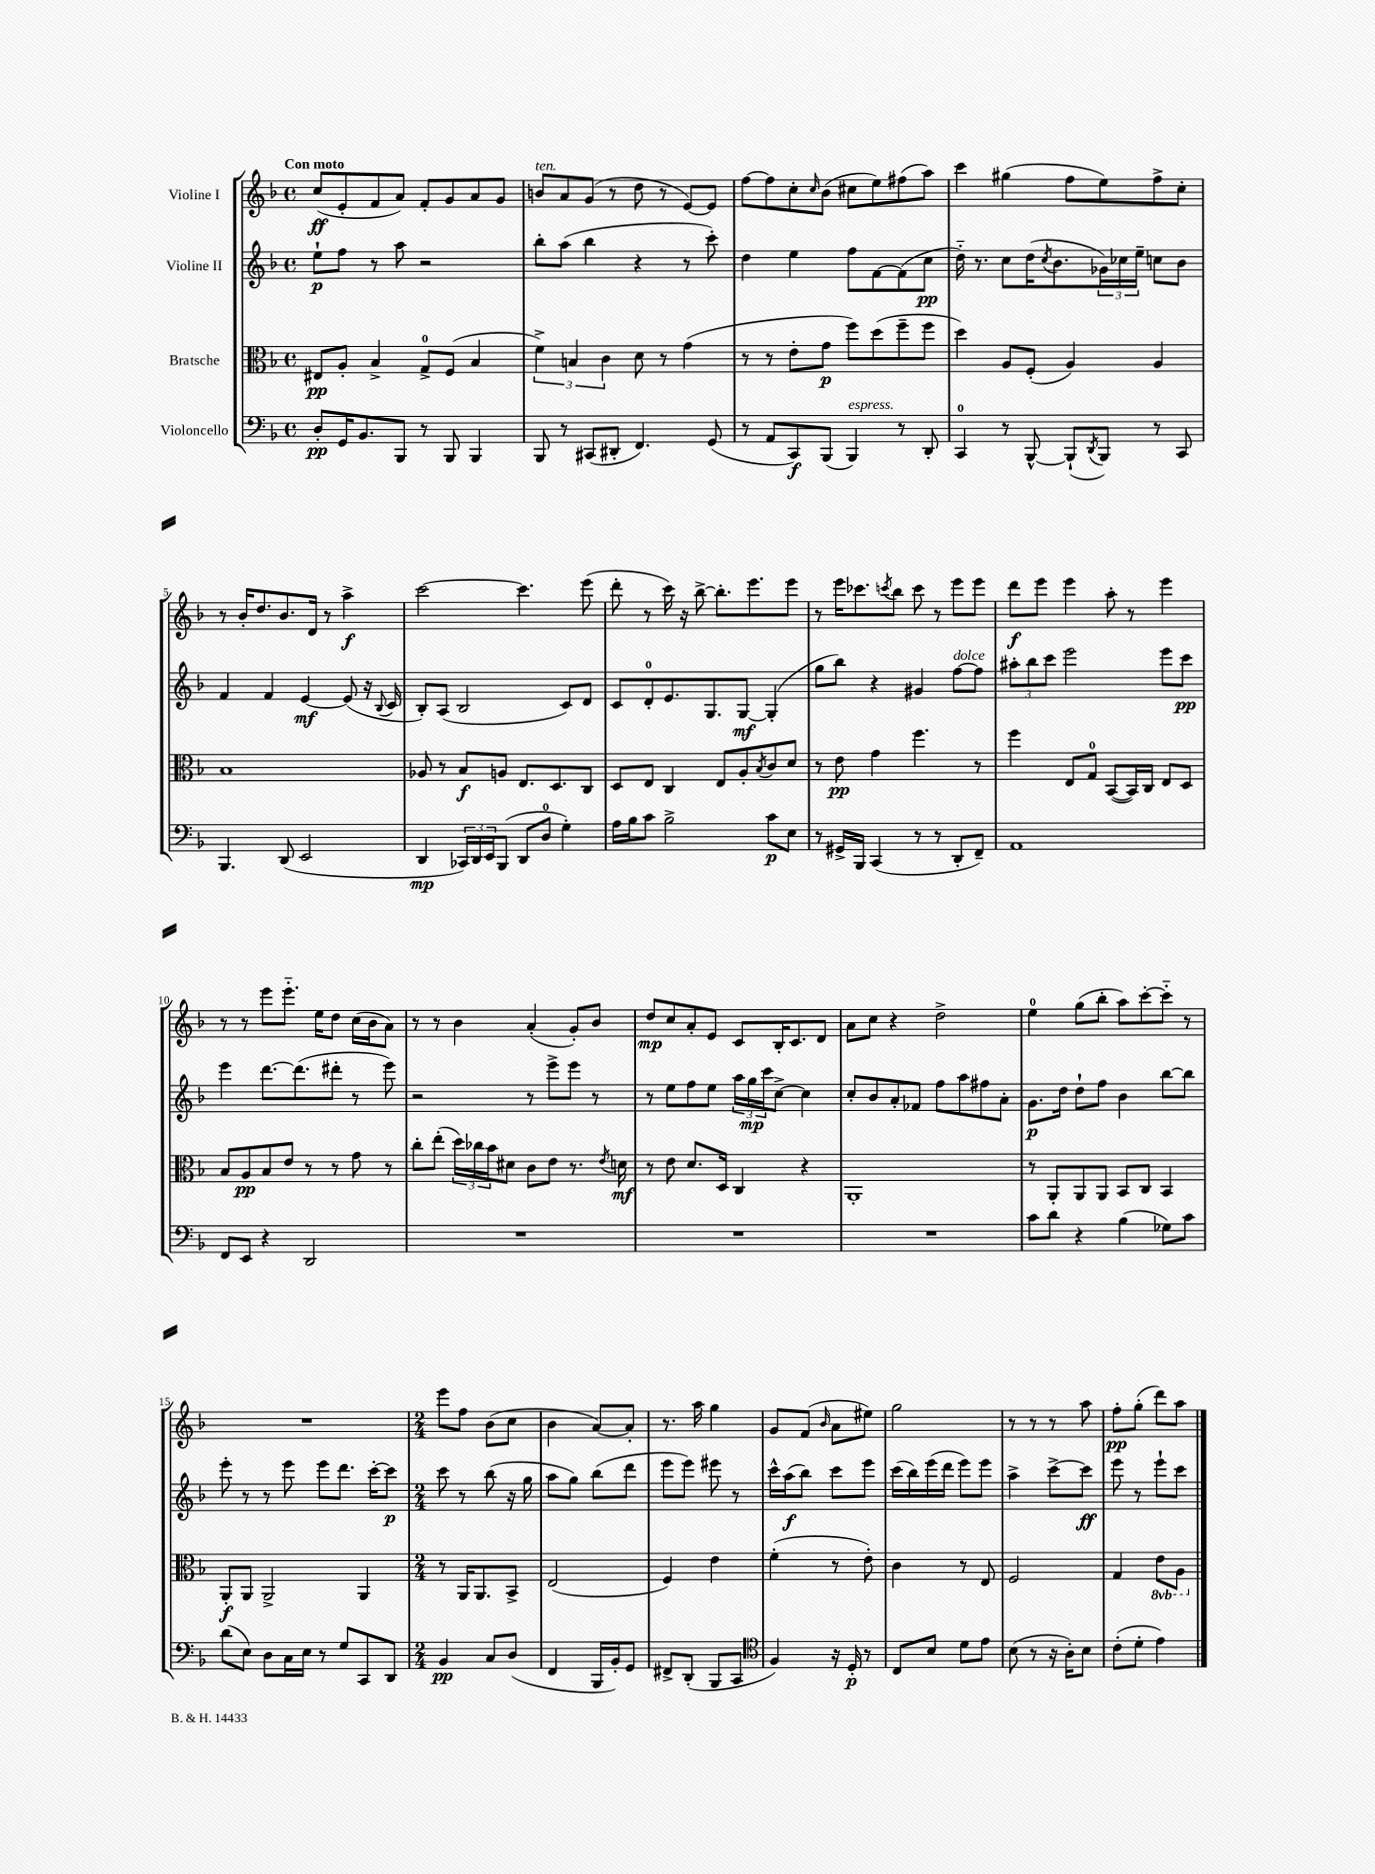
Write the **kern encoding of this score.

**kern	**dynam	**kern	**dynam	**kern	**dynam	**kern	**dynam
*part4	*part4	*part3	*part3	*part2	*part2	*part1	*part1
*staff4	*staff4	*staff3	*staff3	*staff2	*staff2	*staff1	*staff1
*I"Violoncello	*	*I"Bratsche	*	*I"Violine II	*	*I"Violine I	*
*clefF4	*	*clefC3	*	*clefG2	*	*clefG2	*
*k[b-]	*	*k[b-]	*	*k[b-]	*	*k[b-]	*
*M4/4	*	*M4/4	*	*M4/4	*	*M4/4	*
*met(c)	*	*met(c)	*	*met(c)	*	*met(c)	*
=1	=1	=1	=1	=1	=1	=1	=1
!	!	!	!	!	!	!LO:TX:a:B:t=Con moto	!
8D'/L	pp	8E#X/L	pp	8ee`\L	p	(8cc/L	ff
16GG/K	.	8A'/J	.	8ff\J	.	8e'/	.
8.BB-/	.	.	.	.	.	.	.
.	.	4B-^/	.	8r	.	8f/	.
8BBB-/J	.	.	.	8aa\	.	8a/J)	.
8r	.	8G^/L	.	2r	.	8f'/L	.
8BBB-/	.	(8F/J	.	.	.	8g/	.
4BBB-/	.	4B-/	.	.	.	8a/	.
.	.	.	.	.	.	8g/J	.
=2	=2	=2	=2	=2	=2	=2	=2
!	!	!	!	!	!	!LO:TX:a:i:t=ten.	!
8BBB-/	.	6f^\)	.	8bb-'\L	.	8bn/L	.
8r	.	.	.	(8aa\J	.	8a/	.
.	.	6Bn/	.	.	.	.	.
(8CC#X/L	.	.	.	4bb-\	.	(8g/J	.
.	.	6c\	.	.	.	.	.
8DD#X'/J	.	.	.	.	.	8r	.
4.FF/)	.	8d\	.	4r	.	8dd\	.
.	.	8r	.	.	.	8r	.
.	.	(4g\	.	8r	.	[8e/L)	.
(8GG/	.	.	.	8ccc'\)	.	8e/J]	.
=3	=3	=3	=3	=3	=3	=3	=3
8r	.	8r	.	4dd\	.	[8ff\L	.
8AA/L	.	8r	.	.	.	8ff\]	.
8CC/)	f	8e'\L	.	4ee\	.	8cc'\	.
.	.	.	.	.	.	16qqcc/	.
(8BBB-/J	.	8g\J	p	.	.	(8b-\J	.
!LO:TX:a:i:t=espress.	!	!	!	!	!	!	!
4BBB-/)	.	8ff\L)	.	8ff\L	.	8cc#X\L	.
.	.	(8dd\	.	[8f\	.	8ee\)	.
8r	.	8ff~\	.	(8f\]	.	(8ff#X\	.
8DD'/	.	8ff\J	.	8cc\J	pp	8aa\J)	.
=4	=4	=4	=4	=4	=4	=4	=4
4CC/	.	4dd\)	.	16dd\)	.	4ccc\	.
.	.	.	.	8.r	.	.	.
8r	.	8A/L	.	8cc\L	.	(4gg#X\	.
[8BBB-^^/	.	(8F'/J	.	(16dd\K	.	.	.
.	.	.	.	8qcc/	.	.	.
.	.	.	.	8.b-\	.	.	.
(8BBB-`/L]	.	4A/)	.	.	.	8ff\L	.
8qDD/	.	.	.	.	.	.	.
8BBB-/J)	.	.	.	24g-X\L)	.	8ee\)	.
.	.	.	.	24cc-X\	.	.	.
.	.	.	.	24ee~\JJ	.	.	.
8r	.	4A/	.	8ccn\L	.	8ff^\	.
8CC/	.	.	.	8b-\J	.	8cc'\J	.
!!LO:LB:g=z
=5	=5	=5	=5	=5	=5	=5	=5
4.BBB-/	.	1B-	.	4f/	.	8r	.
.	.	.	.	.	.	16b-'/KL	.
.	.	.	.	.	.	8.dd/	.
.	.	.	.	4f/	.	.	.
(8DD/	.	.	.	.	.	8.b-/	.
2EE/	.	.	.	[4e/	mf	.	.
.	.	.	.	.	.	16d/Jk	.
.	.	.	.	.	.	8r	.
.	.	.	.	(8e/]	.	4aa^\	f
.	.	.	.	16r	.	.	.
.	.	.	.	8qqB-/	.	.	.
.	.	.	.	16c/	.	.	.
=6	=6	=6	=6	=6	=6	=6	=6
4DD/	mp	8A-X/	.	8B-'/L)	.	[2ccc\	.
.	.	8r	.	(8A/J	.	.	.
24CC-X/LL)	.	8B-/L	f	2B-/	.	.	.
24DD/	.	.	.	.	.	.	.
24EE/J	.	.	.	.	.	.	.
(8BBB-/J	.	8An/J	.	.	.	.	.
8DD/L	.	8.E/L	.	.	.	4.ccc\]	.
8D/J	.	.	.	.	.	.	.
.	.	8.D/	.	.	.	.	.
4G'\)	.	.	.	8c/L)	.	.	.
.	.	8C/J	.	8d/J	.	(8eee\	.
=7	=7	=7	=7	=7	=7	=7	=7
16A\LL	.	8D/L	.	8c/L	.	8ddd'\	.
16B-\J	.	.	.	.	.	.	.
8c\J	.	8E/J	.	8d'/	.	8r	.
2B-^\	.	4C/	.	8.e/	.	16ccc\)	.
.	.	.	.	.	.	16r	.
.	.	.	.	.	.	[8bb-^\	.
.	.	.	.	8.G/	.	.	.
.	.	8E/L	.	.	.	8.bb-'\L]	.
.	.	8A'/	.	[8G/J	mf	.	.
.	.	.	.	.	.	8.eee\	.
.	.	8qB-/	.	.	.	.	.
8c\L	p	8c/	.	(4G'/]	.	.	.
8E\J	.	8d/J	.	.	.	8eee\J	.
=8	=8	=8	=8	=8	=8	=8	=8
8r	.	8r	.	8gg\L	.	8r	.
16GG#X^/LL	.	8e\	pp	8bb-\J)	.	16eee\KL	.
16BBB-/JJ	.	.	.	.	.	8.ccc-X\	.
(4CC/	.	4g\	.	4r	.	.	.
.	.	.	.	.	.	8qcccn/	.
.	.	.	.	.	.	8bb-\J	.
8r	.	4.ff\	.	4g#X/	.	8ccc\	.
8r	.	.	.	.	.	8r	.
!	!	!	!	!LO:TX:a:i:t=dolce	!	!	!
8DD'/L	.	.	.	[8ff\L	.	8eee\L	.
8FF~/J)	.	8r	.	8ff\J]	.	8eee\J	.
=9	=9	=9	=9	=9	=9	=9	=9
1AA	.	4ff\	.	12aa#X'\L	.	8ddd\L	f
.	.	.	.	12bb-\	.	.	.
.	.	.	.	.	.	8eee\J	.
.	.	.	.	12ccc\J	.	.	.
.	.	8E/L	.	2eee\	.	4eee\	.
.	.	8G/J	.	.	.	.	.
.	.	([8BB-/L	.	.	.	8aa'\	.
.	.	16BB-/L])	.	.	.	8r	.
.	.	16C/JJ	.	.	.	.	.
.	.	8E/L	.	8eee\L	.	4eee\	.
.	.	8D/J	.	8ccc\J	pp	.	.
!!LO:LB:g=z
=10	=10	=10	=10	=10	=10	=10	=10
8FF/L	.	8B-/L	.	4eee\	.	8r	.
8EE/J	.	8A/	pp	.	.	8r	.
4r	.	8B-/	.	[8.ddd\L	.	8eee\L	.
.	.	8e/J	.	.	.	8.eee\J	.
.	.	.	.	(8.ddd\]	.	.	.
2DD/	.	8r	.	.	.	.	.
.	.	.	.	.	.	16ee\KL	.
.	.	8r	.	8ddd#X'\J	.	8dd\J	.
.	.	8g\	.	8r	.	(16cc\LL	.
.	.	.	.	.	.	16b-\J	.
.	.	8r	.	8eee\)	.	8a\J)	.
=11	=11	=11	=11	=11	=11	=11	=11
1r	.	8cc'\L	.	2r	.	8r	.
.	.	(8ee'\J	.	.	.	8r	.
.	.	24dd\LL)	.	.	.	4b-\	.
.	.	24cc-X\	.	.	.	.	.
.	.	24b-\J	.	.	.	.	.
.	.	8d#X\J	.	.	.	.	.
.	.	8c\L	.	8r	.	(4a'/	.
.	.	8e\J	.	8eee^\L	.	.	.
.	.	8.r	.	8eee\J	.	8g'/L)	.
.	.	.	.	8r	.	8b-/J	.
.	.	8qe/	.	.	.	.	.
.	.	16dn\	mf	.	.	.	.
=12	=12	=12	=12	=12	=12	=12	=12
1r	.	8r	.	8r	.	8dd/L	mp
.	.	8e\	.	8ee\L	.	8cc/	.
.	.	8.d/L	.	8ff\	.	8a'/	.
.	.	.	.	8ee\J	.	8e/J	.
.	.	16D/Jk	.	.	.	.	.
.	.	4C/	.	24aa\LL	.	8c/L	.
.	.	.	.	24gg\	mp	.	.
.	.	.	.	24ccc\J	.	.	.
.	.	.	.	[8cc^\J	.	16B-'/K	.
.	.	.	.	.	.	8.c/	.
.	.	4r	.	4cc\]	.	.	.
.	.	.	.	.	.	8d/J	.
=13	=13	=13	=13	=13	=13	=13	=13
1r	.	1AA'	.	8cc'/L	.	8a\L	.
.	.	.	.	8b-/	.	8cc\J	.
.	.	.	.	8a'/	.	4r	.
.	.	.	.	8f-X/J	.	.	.
.	.	.	.	8ff\L	.	2dd^\	.
.	.	.	.	8aa\	.	.	.
.	.	.	.	8ff#X\	.	.	.
.	.	.	.	8a'\J	.	.	.
=14	=14	=14	=14	=14	=14	=14	=14
8c\L	.	8r	.	8.g\L	p	4ee\	.
8d\J	.	8AA'/L	.	.	.	.	.
.	.	.	.	16dd\Jk	.	.	.
4r	.	8AA/	.	8dd`\L	.	(8gg\L	.
.	.	8AA/J	.	8ff\J	.	8bb-'\J	.
(4B-\	.	8BB-/L	.	4b-\	.	8aa\L)	.
.	.	8C/J	.	.	.	[8ccc'\	.
8G-X\L)	.	4BB-/	.	[8bb-\L	.	8ccc\J]	.
8c\J	.	.	.	8bb-\J]	.	8r	.
!!LO:LB:g=z
=15	=15	=15	=15	=15	=15	=15	=15
(8d\L	.	8AA'/L	f	8eee'\	.	1r	.
8E\J)	.	8AA/J	.	8r	.	.	.
8D\L	.	2AA^/	.	8r	.	.	.
16C\L	.	.	.	8eee\	.	.	.
16E\JJ	.	.	.	.	.	.	.
8r	.	.	.	8eee\L	.	.	.
8G/L	.	.	.	8.ddd\J	.	.	.
8CC/	.	4AA/	.	.	.	.	.
.	.	.	.	[16ccc'\KL	.	.	.
8DD/J	.	.	.	8ccc\J]	p	.	.
=16	=16	=16	=16	=16	=16	=16	=16
*M2/4	*	*M2/4	*	*M2/4	*	*M2/4	*
4BB-/	pp	8r	.	8ccc\	.	8eee\L	.
.	.	16AA/KL	.	8r	.	8ff\J	.
.	.	8.AA/	.	.	.	.	.
8C/L	.	.	.	(8bb-\	.	(8b-\L	.
(8D/J	.	8BB-^/J	.	16r	.	8cc\J	.
.	.	.	.	16gg\	.	.	.
=17	=17	=17	=17	=17	=17	=17	=17
4FF/	.	(2E/	.	8aa\L	.	4b-\	.
.	.	.	.	8gg\J)	.	.	.
16BBB-/LL	.	.	.	(8bb-\L	.	[8a/L)	.
16BB-'/J)	.	.	.	.	.	.	.
8GG/J	.	.	.	8ddd\J	.	8a'/J]	.
=18	=18	=18	=18	=18	=18	=18	=18
8FF#X^/L	.	4F/)	.	8eee\L	.	8.r	.
(8DD'/J	.	.	.	8eee\J)	.	.	.
.	.	.	.	.	.	16aa\	.
8BBB-/L	.	4e\	.	8eee#X\	.	4gg\	.
8CC/J	.	.	.	8r	.	.	.
=19	=19	=19	=19	=19	=19	=19	=19
*clefC4	*	*	*	*	*	*	*
4F/)	.	(4f'\	.	16ccc^^\LL	.	8g/L	.
.	.	.	.	(16aa\J	f	.	.
.	.	.	.	8bb-\J)	.	(8f/J	.
.	.	.	.	.	.	16qqb-/	.
16r	.	8r	.	8ccc\L	.	8a\L	.
16D'/	p	.	.	.	.	.	.
8r	.	8e'\)	.	8eee\J	.	8ee#X\J)	.
=20	=20	=20	=20	=20	=20	=20	=20
8C/L	.	4c\	.	(16ccc\LL	.	2gg\	.
.	.	.	.	16bb-\)	.	.	.
8B-/J	.	.	.	(16eee\	.	.	.
.	.	.	.	16ddd\JJ	.	.	.
8d\L	.	8r	.	8eee\L)	.	.	.
8e\J	.	8E/	.	8eee\J	.	.	.
=21	=21	=21	=21	=21	=21	=21	=21
(8B-\	.	2F/	.	4aa^\	.	8r	.
8r	.	.	.	.	.	8r	.
16r	.	.	.	[8ccc^\L	.	8r	.
16A'\KL)	.	.	.	.	.	.	.
8B-\J	.	.	.	8ccc\J]	ff	8aa\	.
=22	=22	=22	=22	=22	=22	=22	=22
(8c'\L	.	4G/	.	8eee\	.	8ff'\L	pp
8d'\J	.	.	.	8r	.	(8gg'\J	.
*	*	*8ba	*	*	*	*	*
4e\)	.	8E\L	.	8eee`\L	.	8ddd\L)	.
.	.	8AA\J	.	8ccc\J	.	8aa\J	.
*	*	*X8ba	*	*	*	*	*
==	==	==	==	==	==	==	==
*-	*-	*-	*-	*-	*-	*-	*-
